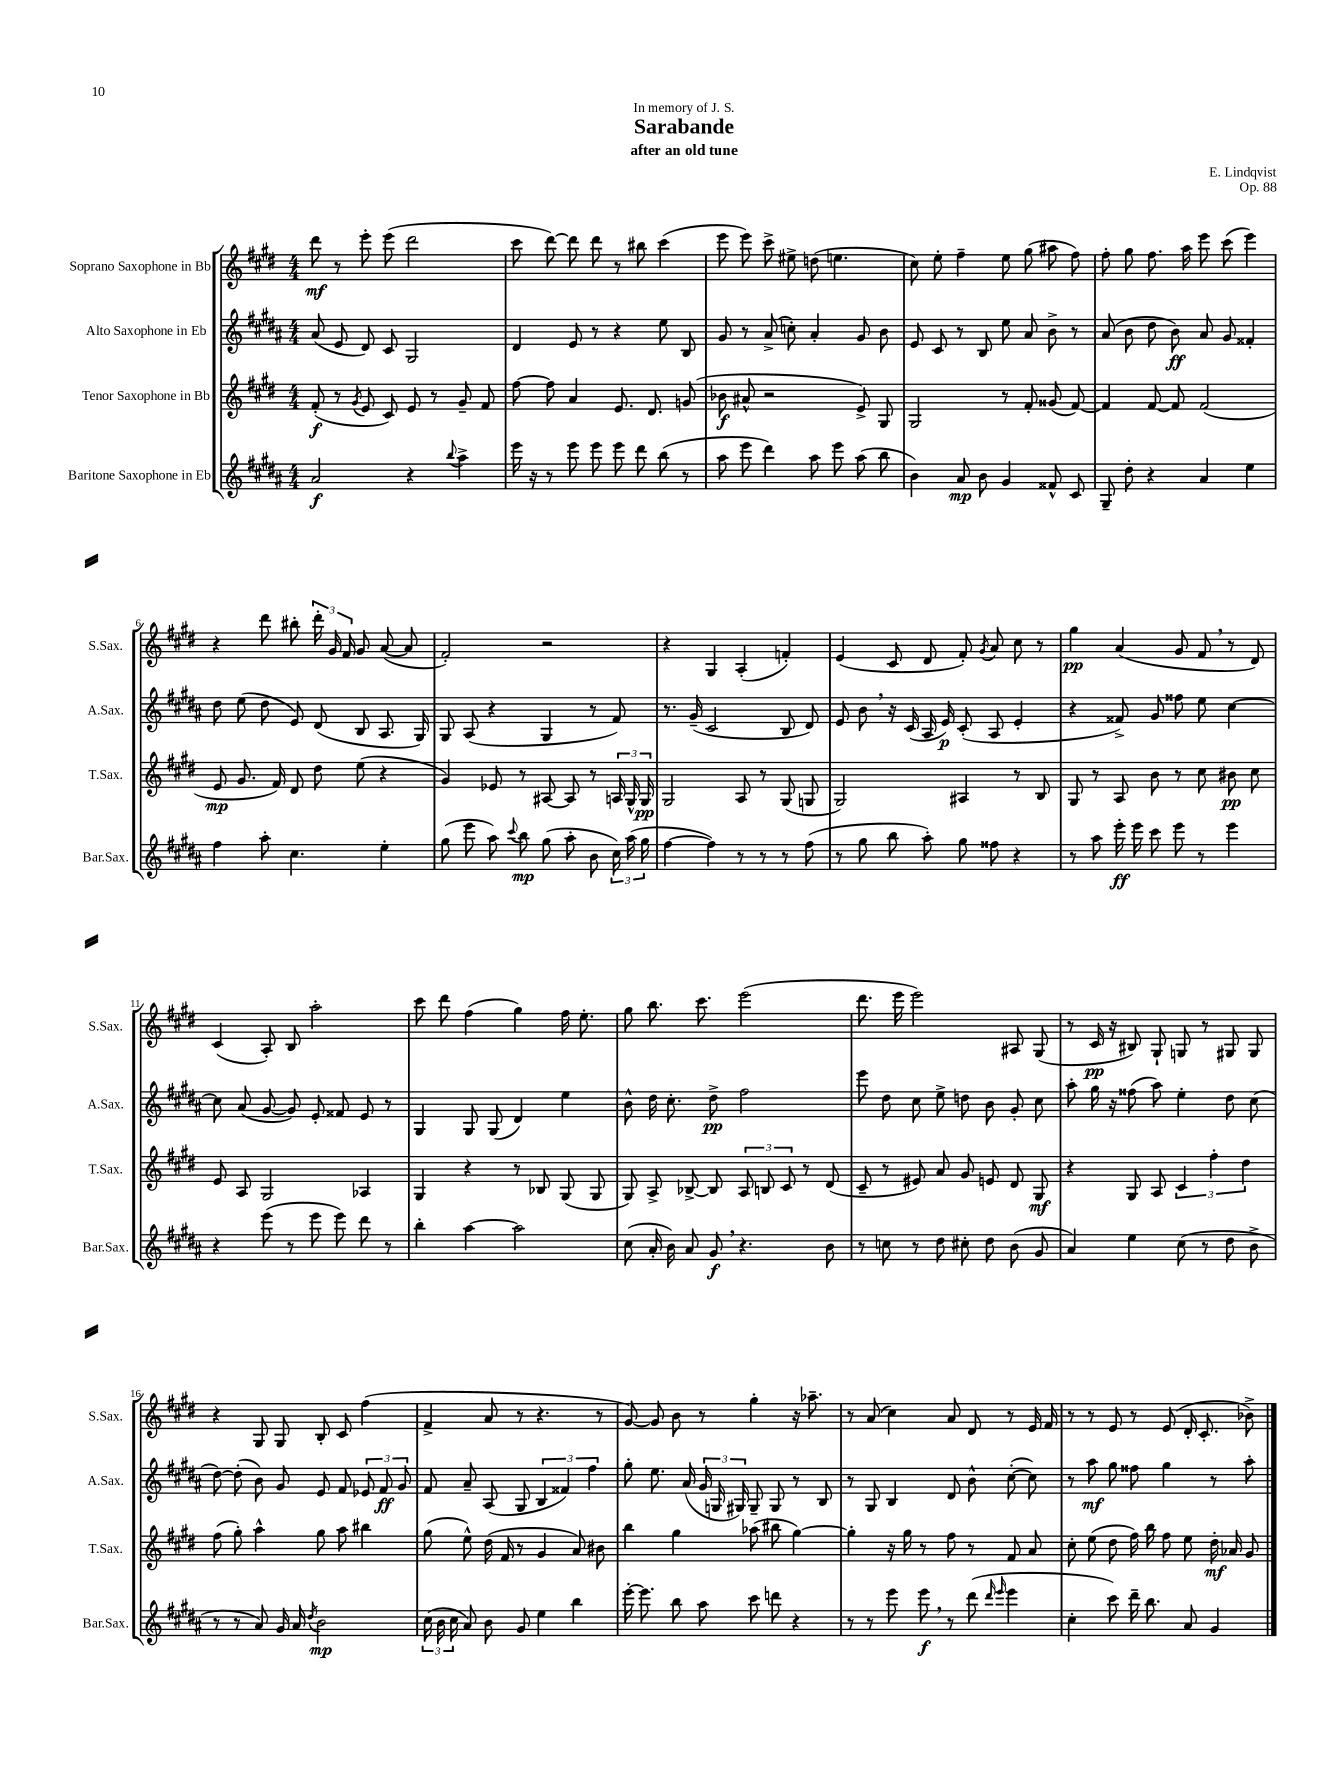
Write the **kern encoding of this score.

**kern	**kern	**kern	**kern
*staff4	*staff3	*staff2	*staff1
*clefG2	*clefG2	*clefG2	*clefG2
*k[f#c#g#d#a#]	*k[f#c#g#d#]	*k[f#c#g#d#a#]	*k[f#c#g#d#]
*M4/4	*M4/4	*M4/4	*M4/4
2a#	(8f#'	(8a#	8ddd#
.	8r	8e	8r
.	8qg#	.	.
.	8e	8d#)	8eee'
.	8c#)	8c#	(8eee
4r	8e	2G#	2ddd#
.	8r	.	.
8qqbb	.	.	.
4aa#^	8g#~	.	.
.	8f#	.	.
=	=	=	=
16eee	[8ff#	4d#	8ccc#
16r	.	.	.
8r	8ff#]	.	[8ddd#)
8eee	4a	8e	8ddd#]
8eee	.	8r	8ddd#
8eee	8.e	4r	8r
8ddd#	.	.	8bb#
.	8.d#	.	.
(8bb	.	8ee	(4ccc#
8r	(8g	8B	.
=	=	=	=
8aa#	8b-	8g#	8eee
8eee	8a#^^	8r	8eee)
4ddd#)	2r	(8a#^	8ccc#^
.	.	8cc')	8ee#^
8aa#	.	4a#'	(8dd
8eee	.	.	4.ee
(8aa#	8e^)	8g#	.
8bb	8G#	8b	.
=	=	=	=
4b)	2G#	8e	8cc#)
.	.	8c#	8ee'
8a#	.	8r	4ff#~
8b	.	8B	.
4g#	8r	8ee	8ee
.	8f#'	8a#	(8gg#
8f##^^	(8g##	8b^	8aa#
8c#	[8f#)	8r	8ff#)
=	=	=	=
8G#~	4f#]	(8a#	8ff#'
8dd#'	.	8b	8gg#
4r	[8f#	8dd#	8.ff#
.	8f#]	8b)	.
.	.	.	16aa
4a#	(2f#	8a#	8eee
.	.	8g#	(8ccc#
4ee	.	4f##'	4eee)
=	=	=	=
4ff#	8e	8dd#	4r
.	8.g#	(8ee	.
8aa#'	.	8dd#	8ddd#
.	16f#)	.	.
4.cc#	8d#	8e)	8bb#'
.	8dd#	(8d#	24ddd#'
.	.	.	24g#
.	.	.	24f#
.	(8ee	8B	8g#
4ee'	4r	8.A#	([8a
.	.	.	8a]
.	.	16G#)	.
=	=	=	=
(8gg#	4g#)	8G#	2f#')
8eee	.	(8A#	.
8aa#)	8e-	4r	.
8qqccc#	.	.	.
8bb	8r	.	.
(8gg#	[8A#	4G#	2r
8aa#'	8A#]	.	.
8b	8r	8r	.
24cc#)	24A	8f#)	.
(24aa#	24G#^^	.	.
24gg#	24G#	.	.
=	=	=	=
[4ff#	2G#	8.r	4r
.	.	(16g#~	.
4ff#])	.	2c#	4G#
8r	8A	.	(4A'
8r	8r	.	.
8r	(8G#	8B	4f')
(8ff#	8G	8d#)	.
=	=	=	=
8r	2G#)	8e	(4e
8gg#	.	8b	.
8bb	.	16r	8c#
.	.	(16c#	.
8aa#')	.	16A#	8d#
.	.	16e)	.
8gg#	4A#	(8c#'	8f#')
.	.	.	8qg#
8ff##	.	8A#	8a
4r	8r	4e'	8cc#
.	8B	.	8r
=	=	=	=
8r	8G#	4r	4gg#
8aa#	8r	.	.
16eee'	8A	8f##^)	(4a
16eee	.	.	.
8ccc#	8b	8g#	.
8eee	8r	8ff##	8g#
8r	8cc#	8ee	8f#
4eee	8b#	[4cc#	8r
.	8cc#	.	8d#)
=	=	=	=
4r	8e	8cc#]	(4c#
.	8A	(8a#	.
(8eee	2G#	[8g#	8A')
8r	.	8g#])	8B
8eee	.	8e'	2aa'
8eee)	.	8f##	.
8ddd#	4A-	8e	.
8r	.	8r	.
=	=	=	=
4bb'	4G#	4G#	8ccc#
.	.	.	8ddd#
[4aa#	4r	8G#	(4ff#
.	.	(8G#	.
2aa#]	8r	4d#)	4gg#)
.	8B-	.	.
.	(8G#	4ee	16ff#
.	.	.	8.ee'
.	8G#	.	.
=	=	=	=
(8cc#	8G#)	8b^^	8gg#
16a#'	8A^	16dd#	8.bb
16b)	.	8.cc#'	.
8a#	[8B-^	.	.
.	.	.	8.ccc#
8g#	8B-]	8dd#^	.
4.r	12A	2ff#	(2eee
.	12B	.	.
.	12c#	.	.
.	8r	.	.
8b	(8d#	.	.
=	=	=	=
8r	8c#~	8eee	8.ddd#
8cc	8r	8dd#	.
.	.	.	16eee
8r	8e#)	8cc#	2eee)
8dd#	8a	8ee^	.
8cc#'	8g#	8dd	.
8dd#	8e	8b	.
(8b	8d#	8g#'	8A#
8g#	8G#	8cc#	(8G#
=	=	=	=
4a#)	4r	8aa#'	8r
.	.	16gg#	16c#
.	.	16r	16r
4ee	8G#	(8ff##	8B#)
.	8A	8aa#)	8G#`
(8cc#	6c#	4ee'	8G
8r	.	.	8r
.	6ff#'	.	.
8dd#	.	8dd#	8G#
.	6dd#	.	.
8b^	.	(8cc#	8G#
=	=	=	=
8r	(8ff#	[8dd#)	4r
8r	8gg#')	(8dd#']	.
8a#)	4aa^^	8b)	8G#
16g#	.	8g#	8G#
16a#	.	.	.
8qdd#	.	.	.
2b	8gg#	8e	8B'
.	8aa	8f#	8c#
.	4bb#	12e-	(4ff#
.	.	12f#	.
.	.	12g#	.
=	=	=	=
(24cc#	(8gg#	8f#	4f#^
24b	.	.	.
24cc#	.	.	.
8a#)	8ee^^)	8a#~	.
8b	(16dd#	(8A#	8a
.	16f#	.	.
8g#	8r	8G#	8r
4ee	4g#	6B	4.r
.	.	6f##)	.
4bb	8a)	.	.
.	.	6ff#	.
.	8b#	.	8r
=	=	=	=
[16eee'	4bb	8gg#'	[8g#)
8.eee]	.	.	.
.	.	8.ee	8g#]
8bb	4gg#	.	8b
.	.	(16a#	.
8aa#	.	24g#	8r
.	.	24G	.
.	.	24G#)	.
8ccc#	(8aa-	8G#~	4gg#'
8ddd	8bb#	8G#	.
4r	[4gg#)	8r	16r
.	.	.	8.aa-~
.	.	8B	.
=	=	=	=
8r	4gg#']	8r	8r
8r	.	8G#	(8a
8eee	16r	4B	4cc#)
.	16gg#	.	.
8eee	8r	.	.
8r	8ff#	8d#	8a
(8ddd#	8r	8b^^	8d#
16qqddd#	.	.	.
16qqeee	.	.	.
4eee	8f#	([8cc#'	8r
.	8a	8cc#])	16e
.	.	.	16f#
=	=	=	=
4cc#'	8cc#'	8r	8r
.	(8ee	8aa#	8r
8ccc#)	8dd#	8gg#	8e
16ddd#~	16ff#)	8ff##	8r
8.bb	16bb	.	.
.	8ff#	4gg#	(8e
8a#	8ee	.	16d#'
.	.	.	8.c#'
4g#	16dd#'	8r	.
.	16a-	.	.
.	8g#	8aa#'	8b-^)
==	==	==	==
*-	*-	*-	*-
